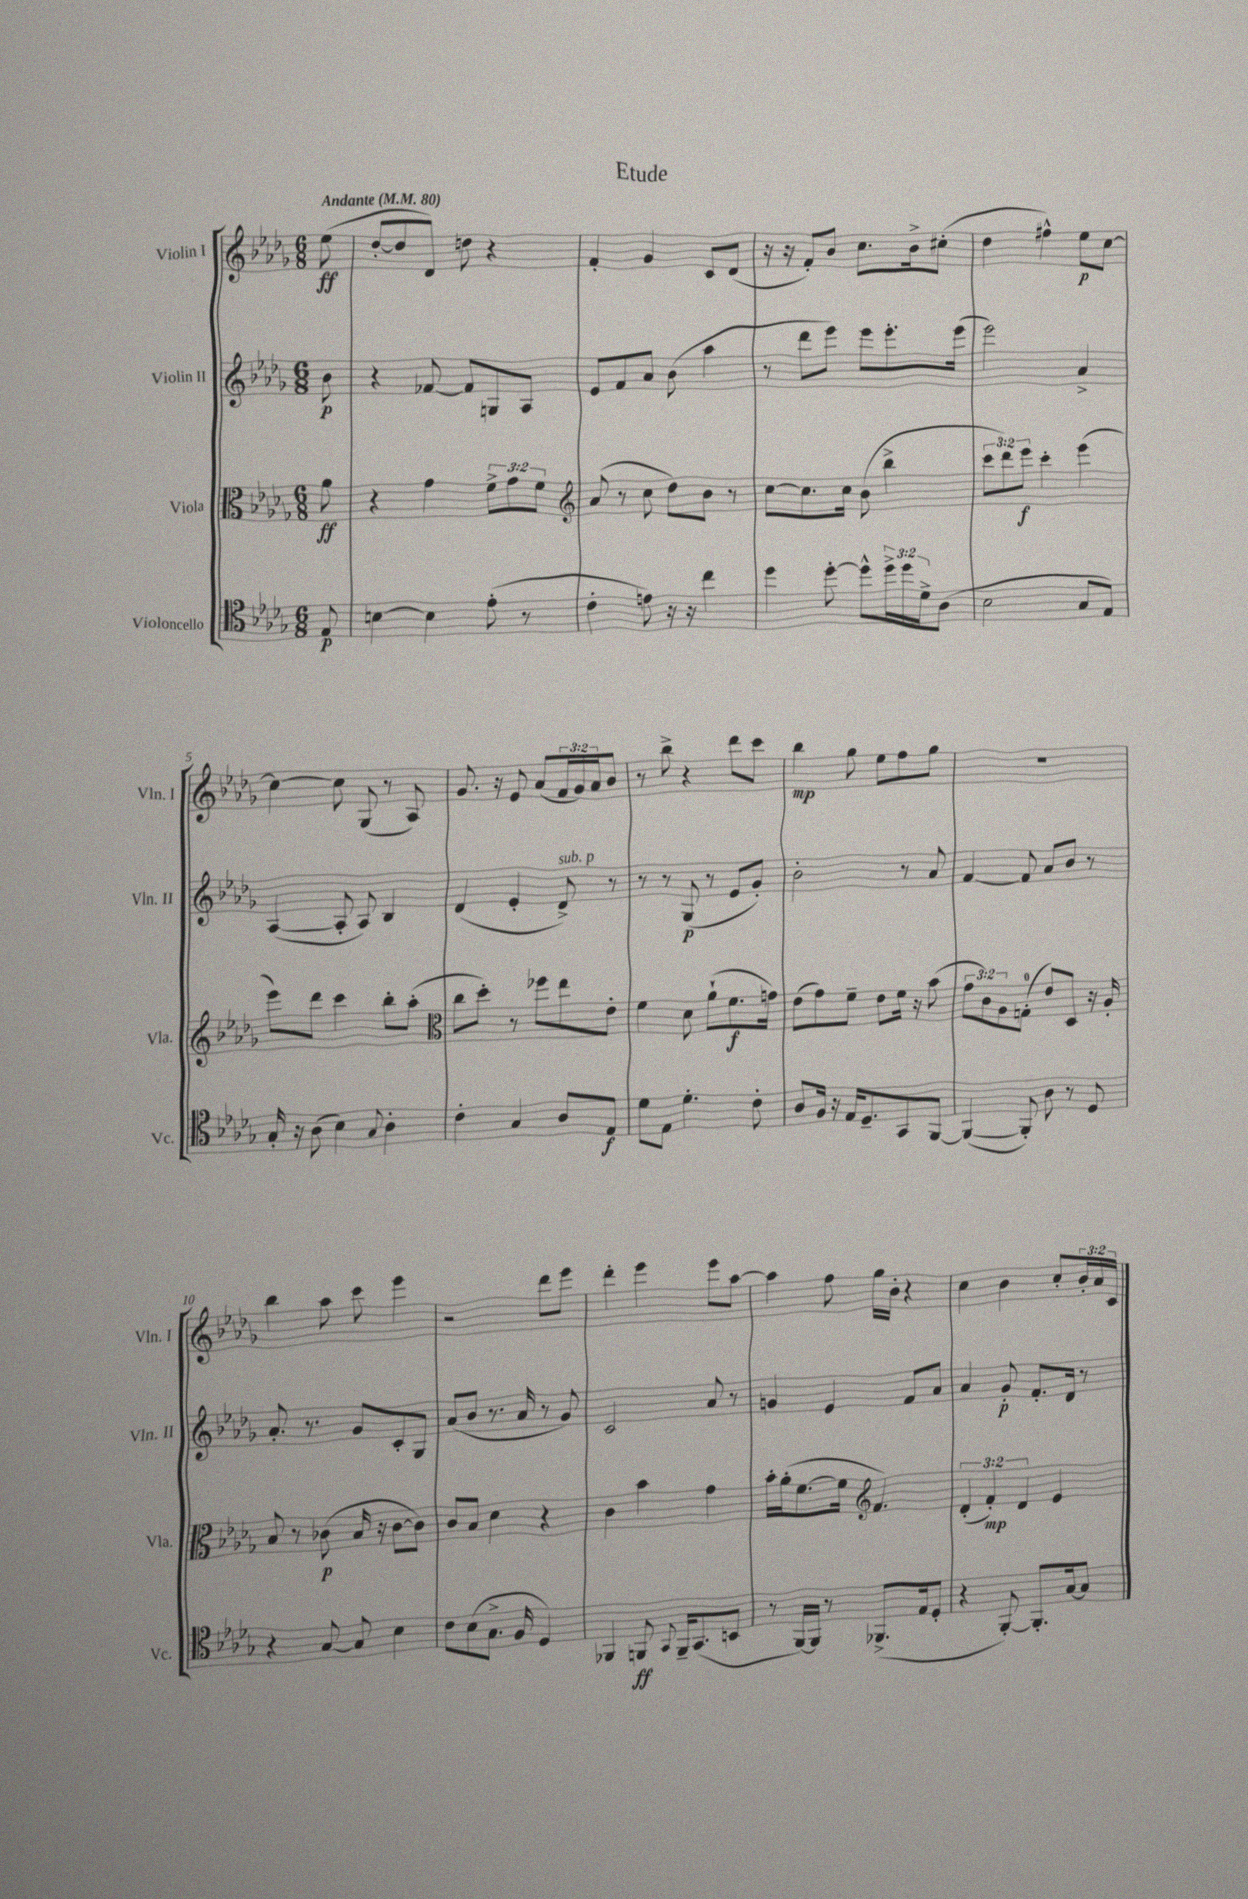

**kern	**kern	**kern	**kern
*staff4	*staff3	*staff2	*staff1
*clefC4	*clefC3	*clefG2	*clefG2
*k[b-e-a-d-g-]	*k[b-e-a-d-g-]	*k[b-e-a-d-g-]	*k[b-e-a-d-g-]
*M6/8	*M6/8	*M6/8	*M6/8
*MM80	*MM80	*MM80	*MM80
8E-/	8a-\	8b-\	(8ee-\
=	=	=	=
[4B\	4r	4r	[8dd-'/L
.	.	.	8dd-/]
4B\]	4g-\	[8f-/	8d-/J)
.	.	8f-/]L	8dd\
(8e-'\	12f^\L	8G/	4r
.	12g-\	.	.
8r	.	8A-/J	.
.	12f\J	.	.
=	=	=	=
*	*clefG2	*	*
4c'\	(8a-/	8e-/L	4f'/
.	8r	8f/	.
8e\)	8cc\	8a-/J	4g-/
16r	8dd-\L)	(8b-\	.
16r	.	.	.
4cc\	8b-\J	4aa-\	8c/L
.	8r	.	(8d-/J
=	=	=	=
4dd-\	[8cc\L	8r	16r
.	.	.	16r
.	8.cc\]	8ddd-\L	8f'/L)
[8dd-'\	.	8eee-\J)	8b-/J
.	16cc\Jk	.	.
8dd-^^\]L	(8b-\	8eee-\L	8.cc\L
24dd-^\L	4bb-^\	8.eee-'\	.
24dd-\	.	.	.
.	.	.	16b-^\k
24d-^\J	.	.	.
(8A-\J	.	.	(8cc#'\J
.	.	(16eee-\Jk	.
=	=	=	=
2B-\	12ccc\L	2eee-\)	4dd-\
.	12ddd-\)	.	.
.	12eee-\J	.	.
.	4ccc'\	.	4ff#^^\)
8G-/L	(4eee-\	4a-^/	8ee-\L
8E-/J)	.	.	[8cc\J
=	=	=	=
16G-'/	8eee-\L)	([4A-/	4cc\_
16r	.	.	.
(8A-\	8ddd-\J	.	.
4B-\)	4ccc\	8A-'/]	8cc\]
.	.	8A-/)	(8G-/
8qqG-/	.	.	.
4A-'\	8bb-'\L	4B-/	8r
.	(8aa-'\J	.	8A-/)
=	=	=	=
*	*clefC3	*	*
4c'\	8cc\L	(4d-/	8.g-/
.	8dd-'\J)	.	.
.	.	.	16r
4G-/	8r	4e-'/	8e-/
.	8ff-\L	.	(8a-/L
8A-/L	8ee-\	8d-^/)	24f/L
.	.	.	24g-/)
.	.	.	24a-/J
8E-/J	8e-'\J	8r	8b-/J
=	=	=	=
8d-\L	4f\	8r	8r
8E-\J	.	8r	8bb-^\
4.d-'\	8d-\	(8G-/	4r
.	(8a-`\L	8r	.
.	8.f\	8e-/L	8ddd-\L
8c'\	.	8g-'/J)	8ccc\J
.	16g\Jk)	.	.
=	=	=	=
8A-/L	(8e-\L	2b-'\	4bb-\
16F/Jk	8g-\)	.	.
16r	.	.	.
16E-/LK	8f~\J	.	8gg-\
8.D-~/	.	.	.
.	8e-\L	.	8ee-\L
8GG-/	16f\Jk	8r	8ff\
.	16r	.	.
[8FF/J	(8b-\	8a-/	8gg-\J
=	=	=	=
(4FF/_	12g-\L	[4f/	2.r
.	12c\)	.	.
.	12A-\	.	.
8FF'/])	(8G'\J	8f/]	.
8A-\	8e-/L)	8a-/L	.
8r	8D-/J	8b-/J	.
8D-/	16r	8r	.
.	16A-'/	.	.
=	=	=	=
4r	8B-/	8.a-'/	4bb-\
.	8r	.	.
.	.	8.r	.
[8G-/	(8c-\	.	8aa-\
8G-/]	16B-/	8g-/L	8ccc\
.	16r	.	.
4B-\	[8c-\L	8c'/	4eee-\
.	8c-\]J)	8G-/J	.
=	=	=	=
8c\L	8c/L	(8a-/L	2r
(8B-\	8B-/J	8b-/J	.
8.G-^\J	4d-\	8.r	.
16F/	.	16a-/	.
4D-/)	4r	8r	8ddd-\L
.	.	8g-/)	8eee-\J
=	=	=	=
4FF-/	4c\	2c/	4ddd-'\
8FF/	4b-\	.	4eee-\
8qqGG-/	.	.	.
16FF~/LK	.	.	.
(8.GG-/	.	.	.
.	4g-\	8a-/	8eee-\L
8BB/J	.	8r	[8aa-\J
=	=	=	=
8r	16b-'\LL	4g/	4aa-\]
.	(16a-'\J	.	.
[16FF/LL)	[8.f\	.	.
16FF/]JJ	.	.	.
8r	.	4e-/	8ff\
.	16f\]Jk	.	.
*	*clefG2	*	*
(8.FF-^/L	4.f/)	.	16gg-\LL
.	.	.	16b-'\JJ
.	.	8f/L	4r
16E-/k	.	.	.
8D-'/J	.	8a-/J	.
=	=	=	=
4r	(6d-'/	4a-/	4cc\
.	6f'/)	.	.
[8FF'/)	.	8g-'/	4b-\
.	6d-/	.	.
8.FF'/]L	.	8.f'/L	.
.	4e-/	.	8cc'/L
[16G-/k	.	16d-/Jk	.
8G-/]J	.	8r	24b-'/L
.	.	.	24a-/
.	.	.	24c/JJ
==	==	==	==
*-	*-	*-	*-
